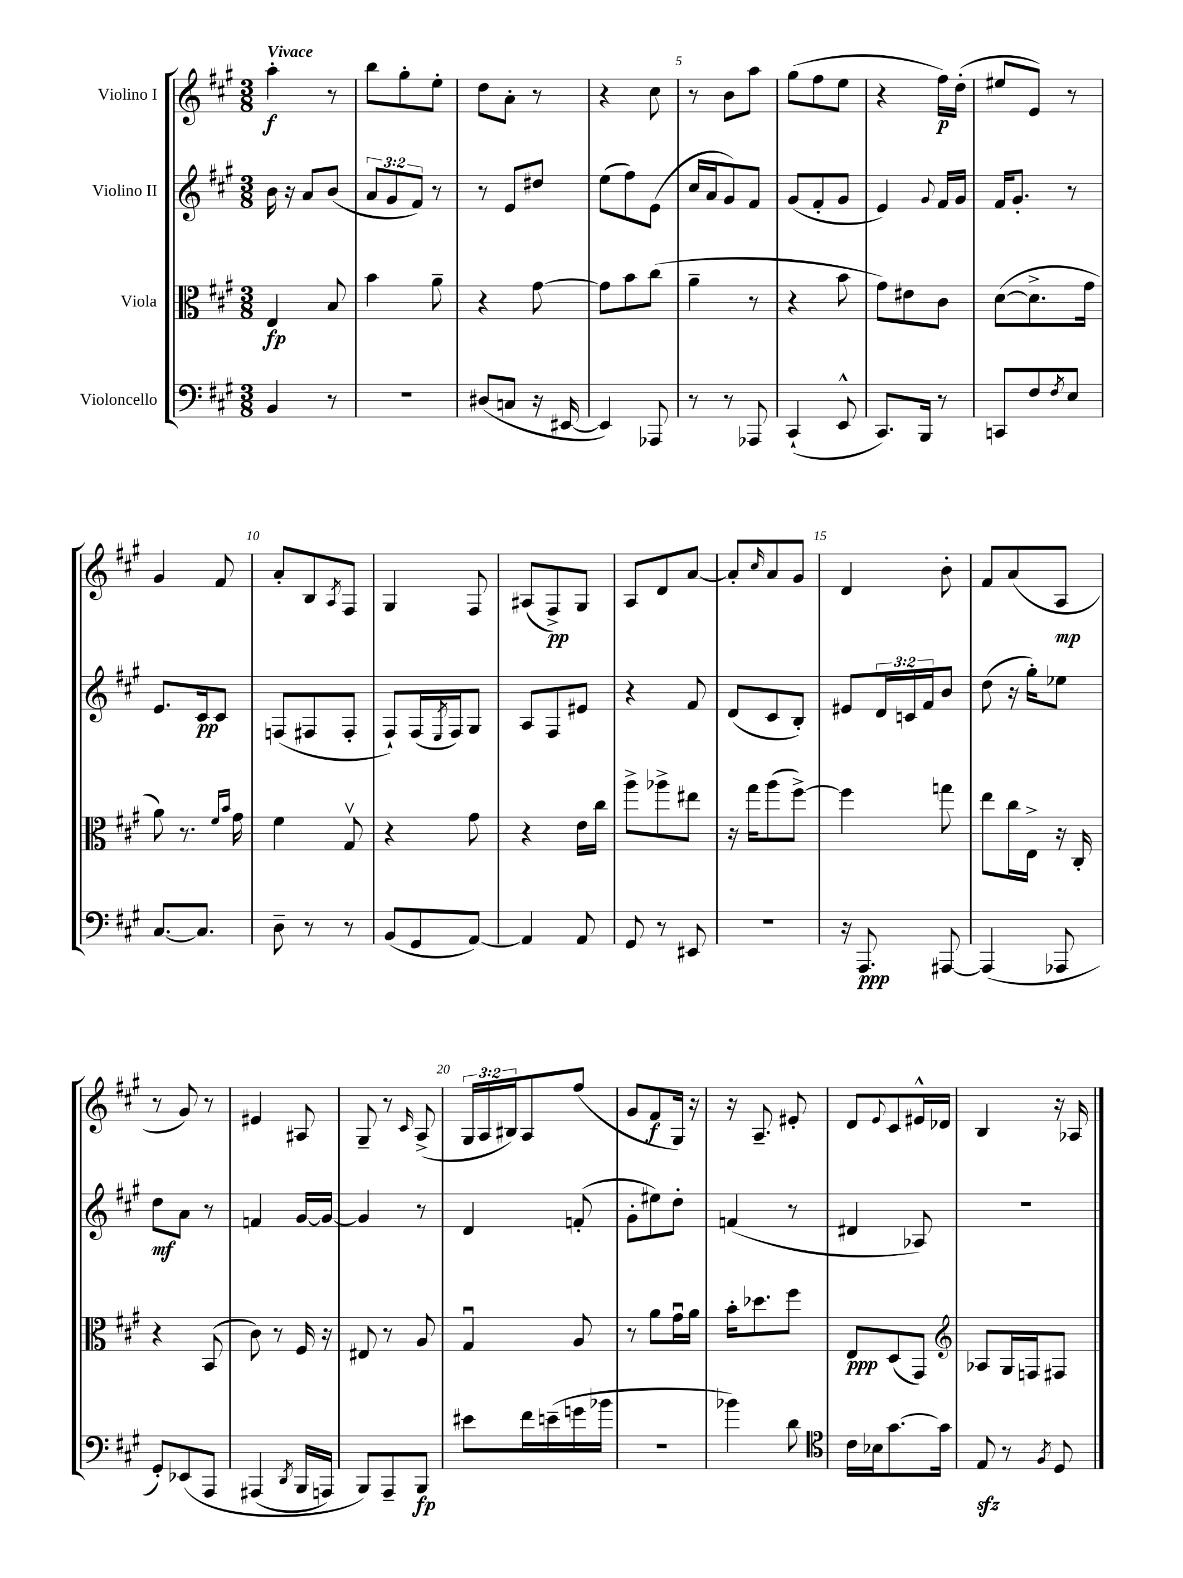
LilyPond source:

<<
\new StaffGroup <<
\new Staff = "s0" \with { instrumentName = "Violino I" } {
    \clef treble \key a \major \numericTimeSignature \time 3/8 \override Staff.TupletNumber.text = #tuplet-number::calc-fraction-text \tempo "Vivace"
    a''4-.\f r8 |
    b''8 gis''8-. e''8-. |
    d''8 a'8-. r8 |
    r4 cis''8 |
    r8 b'8 a''8 |
    gis''8( fis''8 e''8 |
    r4 fis''16\p) d''16-.( |
    eis''8 e'8) r8 |
    gis'4 fis'8 |
    a'8-. b8 \acciaccatura { a8 } fis8 |
    gis4 fis8 |
    ais8( fis8->\pp) gis8 |
    a8 d'8 a'8~ |
    a'8-. \grace { cis''16 } a'8 gis'8 |
    d'4 b'8-. |
    fis'8 a'8( a8\mp |
    r8 gis'8) r8 |
    eis'4 ais8 |
    gis8-- r8 \grace { cis'16 } a8->( |
    \tuplet 3/2 { gis16 a16 bis16) } a8 fis''8( |
    gis'8 fis'8\f gis16) r16 |
    r16 a8.-- eis'8-. |
    d'8 \appoggiatura { e'8 } cis'8 eis'16-^ des'16 |
    b4 r16 aes16 \bar "|." |
}
\new Staff = "s1" \with { instrumentName = "Violino II" } {
    \clef treble \key a \major \numericTimeSignature \time 3/8 \override Staff.TupletNumber.text = #tuplet-number::calc-fraction-text
    b'16 r16 a'8 b'8( |
    \tuplet 3/2 { a'8 gis'8 fis'8) } r8 |
    r8 e'8 dis''8 |
    e''8( fis''8) e'8( |
    cis''16 a'16 gis'8) fis'8 |
    gis'8( fis'8-. gis'8 |
    e'4) \appoggiatura { gis'8 } fis'16 gis'16 |
    fis'16 gis'8.-. r8 |
    e'8. cis'16\pp cis'8 |
    f8( fis8 fis8-. |
    fis8-!) fis16( \acciaccatura { e8 } fis16) gis8 |
    a8 fis8 eis'8 |
    r4 fis'8 |
    d'8( cis'8 b8-.) |
    eis'8 \tuplet 3/2 { d'16 c'16 fis'16 } b'8 |
    d''8( r16 gis''16-.) ees''8 |
    d''8\mf a'8 r8 |
    f'4 gis'16~ gis'16~ |
    gis'4 r8 |
    d'4 f'8-.( |
    gis'8-. eis''8) d''8-. |
    f'4( r8 |
    dis'4 aes8) |
    R4. \bar "|." |
}
\new Staff = "s2" \with { instrumentName = "Viola" } {
    \clef alto \key a \major \numericTimeSignature \time 3/8
    e4\fp b8 |
    b'4 a'8-- |
    r4 gis'8~ |
    gis'8 b'8 cis''8( |
    a'4-- r8 |
    r4 b'8 |
    gis'8) eis'8 cis'8 |
    d'8~( d'8.-> gis'16 |
    a'8) r8. \grace { fis'16 b'16 } gis'16 |
    fis'4 gis8\upbow |
    r4 gis'8 |
    r4 e'16 cis''16 |
    a''8-> aes''8-> eis''8 |
    r16 gis''16 a''8( fis''8~->) |
    fis''4 g''8 |
    e''8 cis''16 e16-> r16 cis16-. |
    r4 b,8( |
    cis'8) r8 fis16 r16 |
    eis8 r8 a8 |
    gis4\downbow a8 |
    r8 a'8 gis'16\downbow a'16 |
    b'16-. des''8. fis''8 |
    e8\ppp d8( gis,8) |
    \clef treble aes8 gis16 f16 fis8 \bar "|." |
}
\new Staff = "s3" \with { instrumentName = "Violoncello" } {
    \clef bass \key a \major \numericTimeSignature \time 3/8
    b,4 r8 |
    R4. |
    dis8( c8 r16 eis,16~ |
    eis,4) aes,,8 |
    r8 r8 aes,,8 |
    cis,4-!( e,8-^ |
    cis,8.) b,,16 r8 |
    c,8 fis8 \acciaccatura { fis8 } e8 |
    cis8.~ cis8. |
    d8-- r8 r8 |
    b,8( gis,8 a,8~) |
    a,4 a,8 |
    gis,8 r8 eis,8 |
    R4. |
    r16 a,,8.\ppp ais,,8~ |
    ais,,4( aes,,8 |
    gis,8-.) ees,8\( a,,8 |
    ais,,4( \acciaccatura { d,8 } b,,16 a,,16) |
    b,,8\) a,,8-- b,,8\fp |
    eis'8 fis'16 e'16--( g'16 bes'16 |
    R4. |
    bes'4) d'8 |
    \clef tenor cis'16 bes16 gis'8.~ gis'16 |
    e8\sfz r8 \acciaccatura { fis8 } d8 \bar "|." |
}
>>
>>
\layout { \context { \Score \override BarNumber.break-visibility = ##(#f #t #t) barNumberVisibility = #(every-nth-bar-number-visible 5) } }
